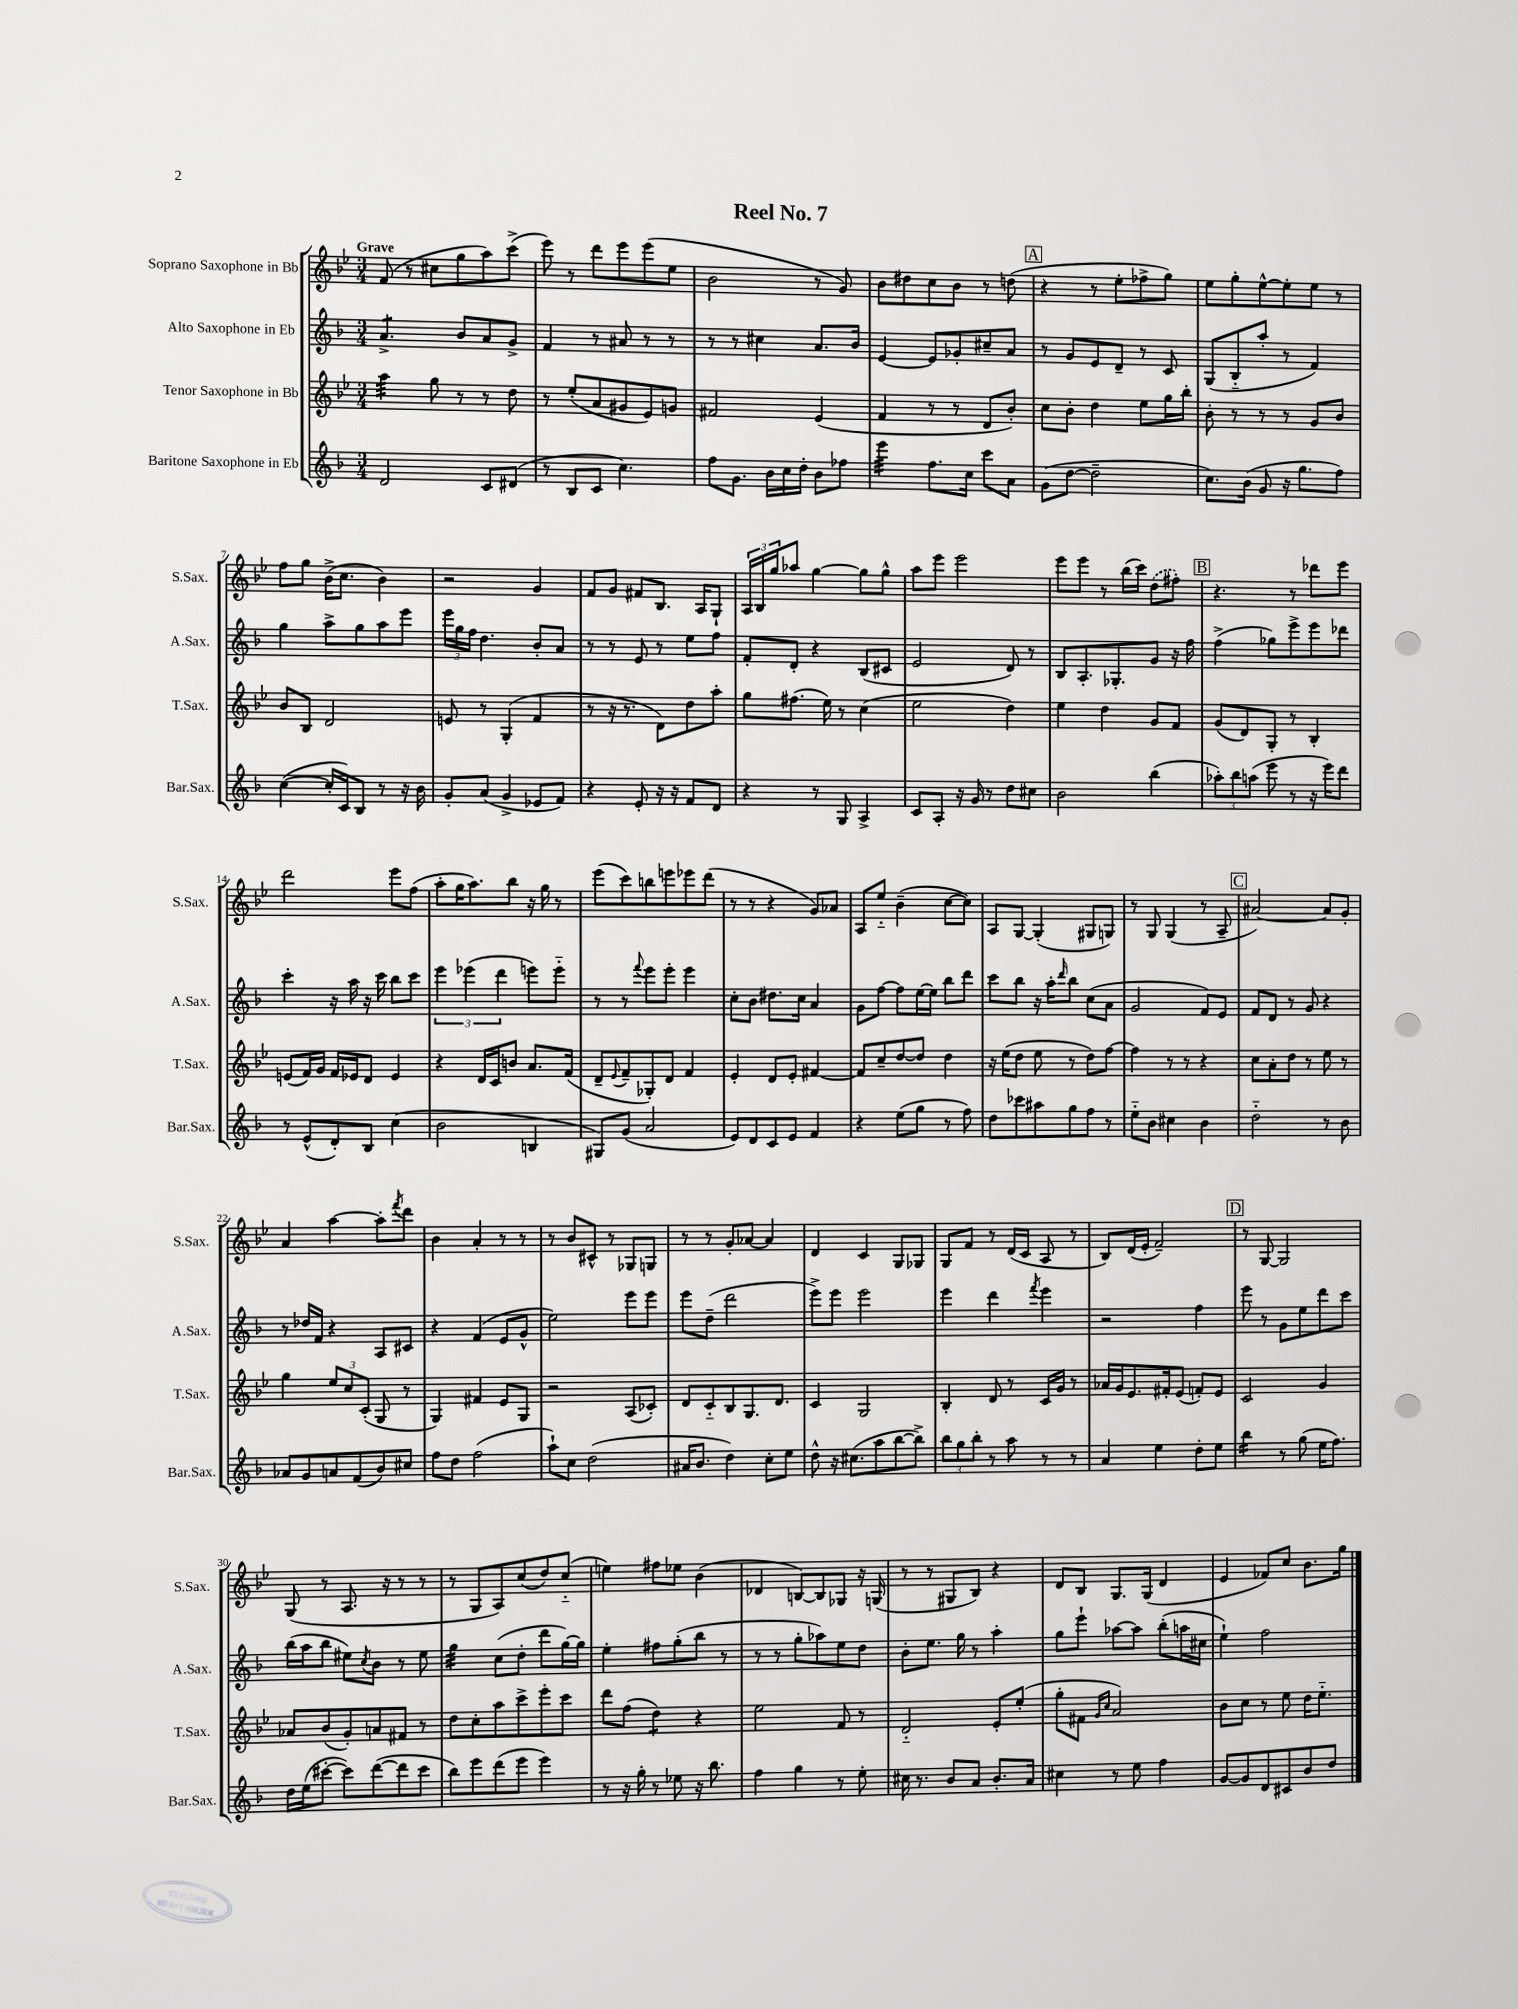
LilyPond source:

\header { title = "Reel No. 7" }
<<
\new StaffGroup <<
\new Staff = "s0" \with { instrumentName = "Soprano Saxophone in Bb" shortInstrumentName = "S.Sax." } {
    \clef treble \key bes \major \numericTimeSignature \time 3/4 \tempo "Grave"
    f'8( r8 cis''8 g''8 a''8) c'''8->( |
    ees'''8) r8 d'''8 ees'''8 ees'''8( ees''8 |
    bes'2 r8 g'8) |
    bes'8 dis''8 c''8 bes'8 r8 d''8( |
    \mark \markup { \box "A" } r4 r8 ees''8-. fes''8-> g''8) |
    ees''8 g''8-. ees''8~-^ ees''8-. ees''8 r8 |
    f''8 g''8 bes'16->( c''8. bes'4) |
    r2 g'4 |
    f'8 g'8 fis'8 bes8. a16 g8-! |
    \tuplet 3/2 { a16 bes16 g''16 } aes''8 g''4~ g''8 g''8-^ |
    a''8 ees'''8 ees'''2 |
    ees'''8 ees'''8 r8 bes''16( c'''16) \once \slurDashed d''8( fis''8-.) |
    \mark \markup { \box "B" } r4. r8 des'''8 ees'''8 |
    d'''2 ees'''8 f''8( |
    a''8-. g''16 a''8.) bes''8 r16 g''16 r8 |
    ees'''8( c'''8) b''8 e'''8 ees'''8 d'''8( |
    r8 r8 r4 g'8) aes'8 |
    a8 ees''8-_ bes'4--( c''8~ c''8) |
    a8 g8~ g4-.( gis8 g8) |
    r8 g8 g4( r8 a8-- |
    \mark \markup { \box "C" } ais'2~) ais'8 g'8-. |
    a'4 a''4~ a''8-. \acciaccatura { f'''8 } d'''8 |
    bes'4 a'4-. r8 r8 |
    r8 bes'8 cis'8-^ r8 ges8 g8 |
    r8 r8 g'8-. aes'8~ aes'4 |
    d'4 c'4 g8 ges8 |
    g8 f'8 r8 d'16( c'16 a8 r8 |
    bes8) d'16( ees'16-. f'2--) |
    \mark \markup { \box "D" } r8 g8~ g2 |
    g8( r8 a8. r16 r8 r8 |
    r8 g8 a8) c''8( d''8) c''8-_( |
    e''4) fis''8 ees''8 bes'4( |
    des'4 b8~) b8 ges8 r16 g16( |
    r8 r8 gis8 bes8) r4 |
    d'8 bes8 g8. g16( d'4 |
    ees'4 fes'8) c''8 bes'8. g''16 \bar "|." |
}
\new Staff = "s1" \with { instrumentName = "Alto Saxophone in Eb" shortInstrumentName = "A.Sax." } {
    \clef treble \key f \major \numericTimeSignature \time 3/4
    a'4.:8-> bes'8 a'8 g'8-> |
    f'4 r8 ais'8 r8 r8 |
    r8 r8 cis''4 a'8. bes'16 |
    e'4~ e'8 ges'8-. cis''8-- a'8 |
    \mark \markup { \box "A" } r8 g'8 e'8 d'8-- r8 c'8 |
    g8( bes8-_ a''8-. r8 f'4) |
    g''4 a''8-> g''8 a''8 e'''8 |
    \tuplet 3/2 { e'''16 g''16 f''16 } d''4. bes'8-. a'8 |
    r8 r8 e'8 r8 e''8 f''8 |
    f'8-. d'8-. r4 bes8( cis'8 |
    e'2 d'8) r8 |
    bes8 a8.-. ges8.-. g'8 r16 f''16 |
    \mark \markup { \box "B" } f''4->( ges''8) e'''8-> e'''8 des'''8 |
    c'''4-. r16 a''16 r16 c'''16 bes''8 c'''8 |
    \tuplet 3/2 { e'''4 ees'''4( d'''4 } e'''8) e'''8-_ |
    r8 r8 \appoggiatura { f'''8 } e'''8 e'''8-. e'''4 |
    c''8-. bes'8 dis''8. c''16 a'4 |
    g'8 f''8~ f''8 e''16~ e''16 bes''8 d'''8 |
    c'''8 bes''8 r16 a''16-. \grace { d'''16 } bes''8 c''8( a'8 |
    g'2 f'8) e'8 |
    \mark \markup { \box "C" } f'8 d'8 r8 g'8 r4 |
    r8 des''16 f'16 r4 a8 cis'8 |
    r4 f'4( e'8 g'8-^ |
    e''2) e'''8 e'''8 |
    e'''8 d''8--( d'''2 |
    e'''8->) e'''8 e'''2 |
    e'''4 d'''4 \acciaccatura { f'''8 } e'''4 |
    r2 f''4 |
    \mark \markup { \box "D" } e'''8 r8 g'8 e''8 d'''8 c'''8 |
    bes''16( a''16 bes''8 eis''8) \acciaccatura { c''8 } bes'8 r8 eis''8 |
    g''4:32 c''8( d''8-. d'''8 g''16~) g''16 |
    e''4-. fis''8 g''8-.( bes''8 r8 |
    r8 r8 g''8-. aes''8) e''8 d''8 |
    bes'8-. e''8. g''16 r8 a''4-. |
    g''8 e'''8-! aes''8~ aes''8 bes''8-.( a''16 cis''16 |
    e''4-!) f''2 \bar "|." |
}
\new Staff = "s2" \with { instrumentName = "Tenor Saxophone in Bb" shortInstrumentName = "T.Sax." } {
    \clef treble \key bes \major \numericTimeSignature \time 3/4
    a''4:32 g''8 r8 r8 d''8 |
    r8 ees''8-.( a'8 gis'8 ees'8) g'8 |
    fis'2 ees'4( |
    f'4 r8 r8 d'8 bes'8-.) |
    \mark \markup { \box "A" } c''8 bes'8-. d''4 ees''8 g''16 bes''16-. |
    bes'8-. r8 r8 r8 g'8 bes'8 |
    bes'8 bes8 d'2 |
    e'8 r8 g4-.( f'4 |
    r8 r16 r8. d'8) d''8 a''8-. |
    g''8 fis''8.( ees''16) r8 c''4( |
    ees''2 d''4) |
    ees''4 d''4 g'8 f'8 |
    \mark \markup { \box "B" } g'8( d'8) g8-. r8 bes4-. |
    e'8( f'16) g'16 f'16 ees'16 d'8 ees'4 |
    r4 d'16 c'16 b'8 a'8. f'16( |
    d'8-- \appoggiatura { ees'8 } f'8-- ges8-.) d'8 f'4 |
    ees'4-. d'8 ees'8-. fis'4~ |
    fis'8 c''8-- d''8~ d''8 d''4 |
    r16 ees''16( d''8 ees''8 r8 d''8) f''8~ |
    f''4 r8 r8 r4 |
    \mark \markup { \box "C" } c''8 a'8-. d''8 r8 ees''8 r8 |
    g''4 \tuplet 3/2 { ees''8 c''8 c'8-.( } g8 r8 |
    g4) fis'4 ees'8 g8 |
    r2 a8( ces'8-.) |
    d'8 c'8-_ bes8 g8. d'8. |
    c'4 g2 |
    bes4-. d'8 r8 c'16 g'16 r8 |
    aes'16 g'16 ees'8. fis'16-. ees'8( f'8-.) ees'8 |
    \mark \markup { \box "D" } c'2 g'4 |
    aes'8 bes'8( g'8-.) a'8 fis'8 r8 |
    d''8 c''8-. a''8 c'''8-> ees'''8-. c'''8 |
    d'''8 f''8( d''4:8) r4 |
    ees''2 f'8 r8 |
    d'2-_ ees'8-. ees''8-.( |
    g''8-. fis'8 \grace { g'16 c''16 } a'2) |
    bes'8 c''8 r8 ees''8 d''16 ees''8.-_ \bar "|." |
}
\new Staff = "s3" \with { instrumentName = "Baritone Saxophone in Eb" shortInstrumentName = "Bar.Sax." } {
    \clef treble \key f \major \numericTimeSignature \time 3/4
    d'2 c'8 dis'8( |
    r8 bes8 c'8 c''4.) |
    f''8 g'8. bes'16 c''16 d''16-. bes'8 fes''8 |
    e'''4:32 f''8. c''16 c'''8 a'8 |
    \mark \markup { \box "A" } g'8( d''8~ d''2-- |
    c''8.) bes'16( g'8 r16 g''8. f''8) |
    c''4~( c''16-. c'16) bes8 r8 r16 bes'16 |
    g'8-. a'8( g'4-> ees'8 f'8) |
    r4 e'8-. r16 r16 f'8 d'8 |
    r4 r8 g8 a4-> |
    c'8 a8-. r16 g'16 r8 d''8 cis''8 |
    bes'2 bes''4( |
    \mark \markup { \box "B" } \tuplet 3/2 { aes''8-.) bes''8 a''8( } e'''8 r8 r16 e'''16) d'''8 |
    r8 e'8-^( d'8-.) bes8 c''4( |
    bes'2 b4 |
    gis8) g'8( a'2 |
    e'8) d'8 c'8 e'8 f'4 |
    r4 e''8( g''8 r8 f''8) |
    d''8 ces'''8 ais''8 g''8 f''8 r8 |
    e''8-_ bes'8 cis''4 bes'4 |
    \mark \markup { \box "C" } d''2-_ r8 bes'8 |
    aes'8 g'8 a'8 f'8( bes'8) cis''8 |
    f''8 d''8 f''2( |
    a''8-!) c''8 d''2( |
    ais'16 bes'8. d''4) c''8-. e''8 |
    d''8-^ r16 cis''8.( a''8 bes''8~ bes''8->) |
    \tuplet 3/2 { bes''8 g''8 bes''8-. } r8 a''8 r8 r8 |
    a'4 e''4 d''8-. e''8 |
    \mark \markup { \box "D" } bes''4:16 r8 g''8( e''16 f''8.) |
    d''16 e''16( cis'''8~-. cis'''8) d'''8~( d'''8 cis'''8 |
    bes''8) e'''8 d'''8( e'''8 e'''4) |
    r8 r16 g''16-. r8 ees''8 r16 bes''8. |
    f''4 g''4 r8 e''8-. |
    cis''16 r8. bes'8 a'8 bes'8.-. a'16 |
    cis''4 r8 e''8 f''4 |
    g'8~ g'8 d'8 cis'8 bes'8 d''8 \bar "|." |
}
>>
>>
